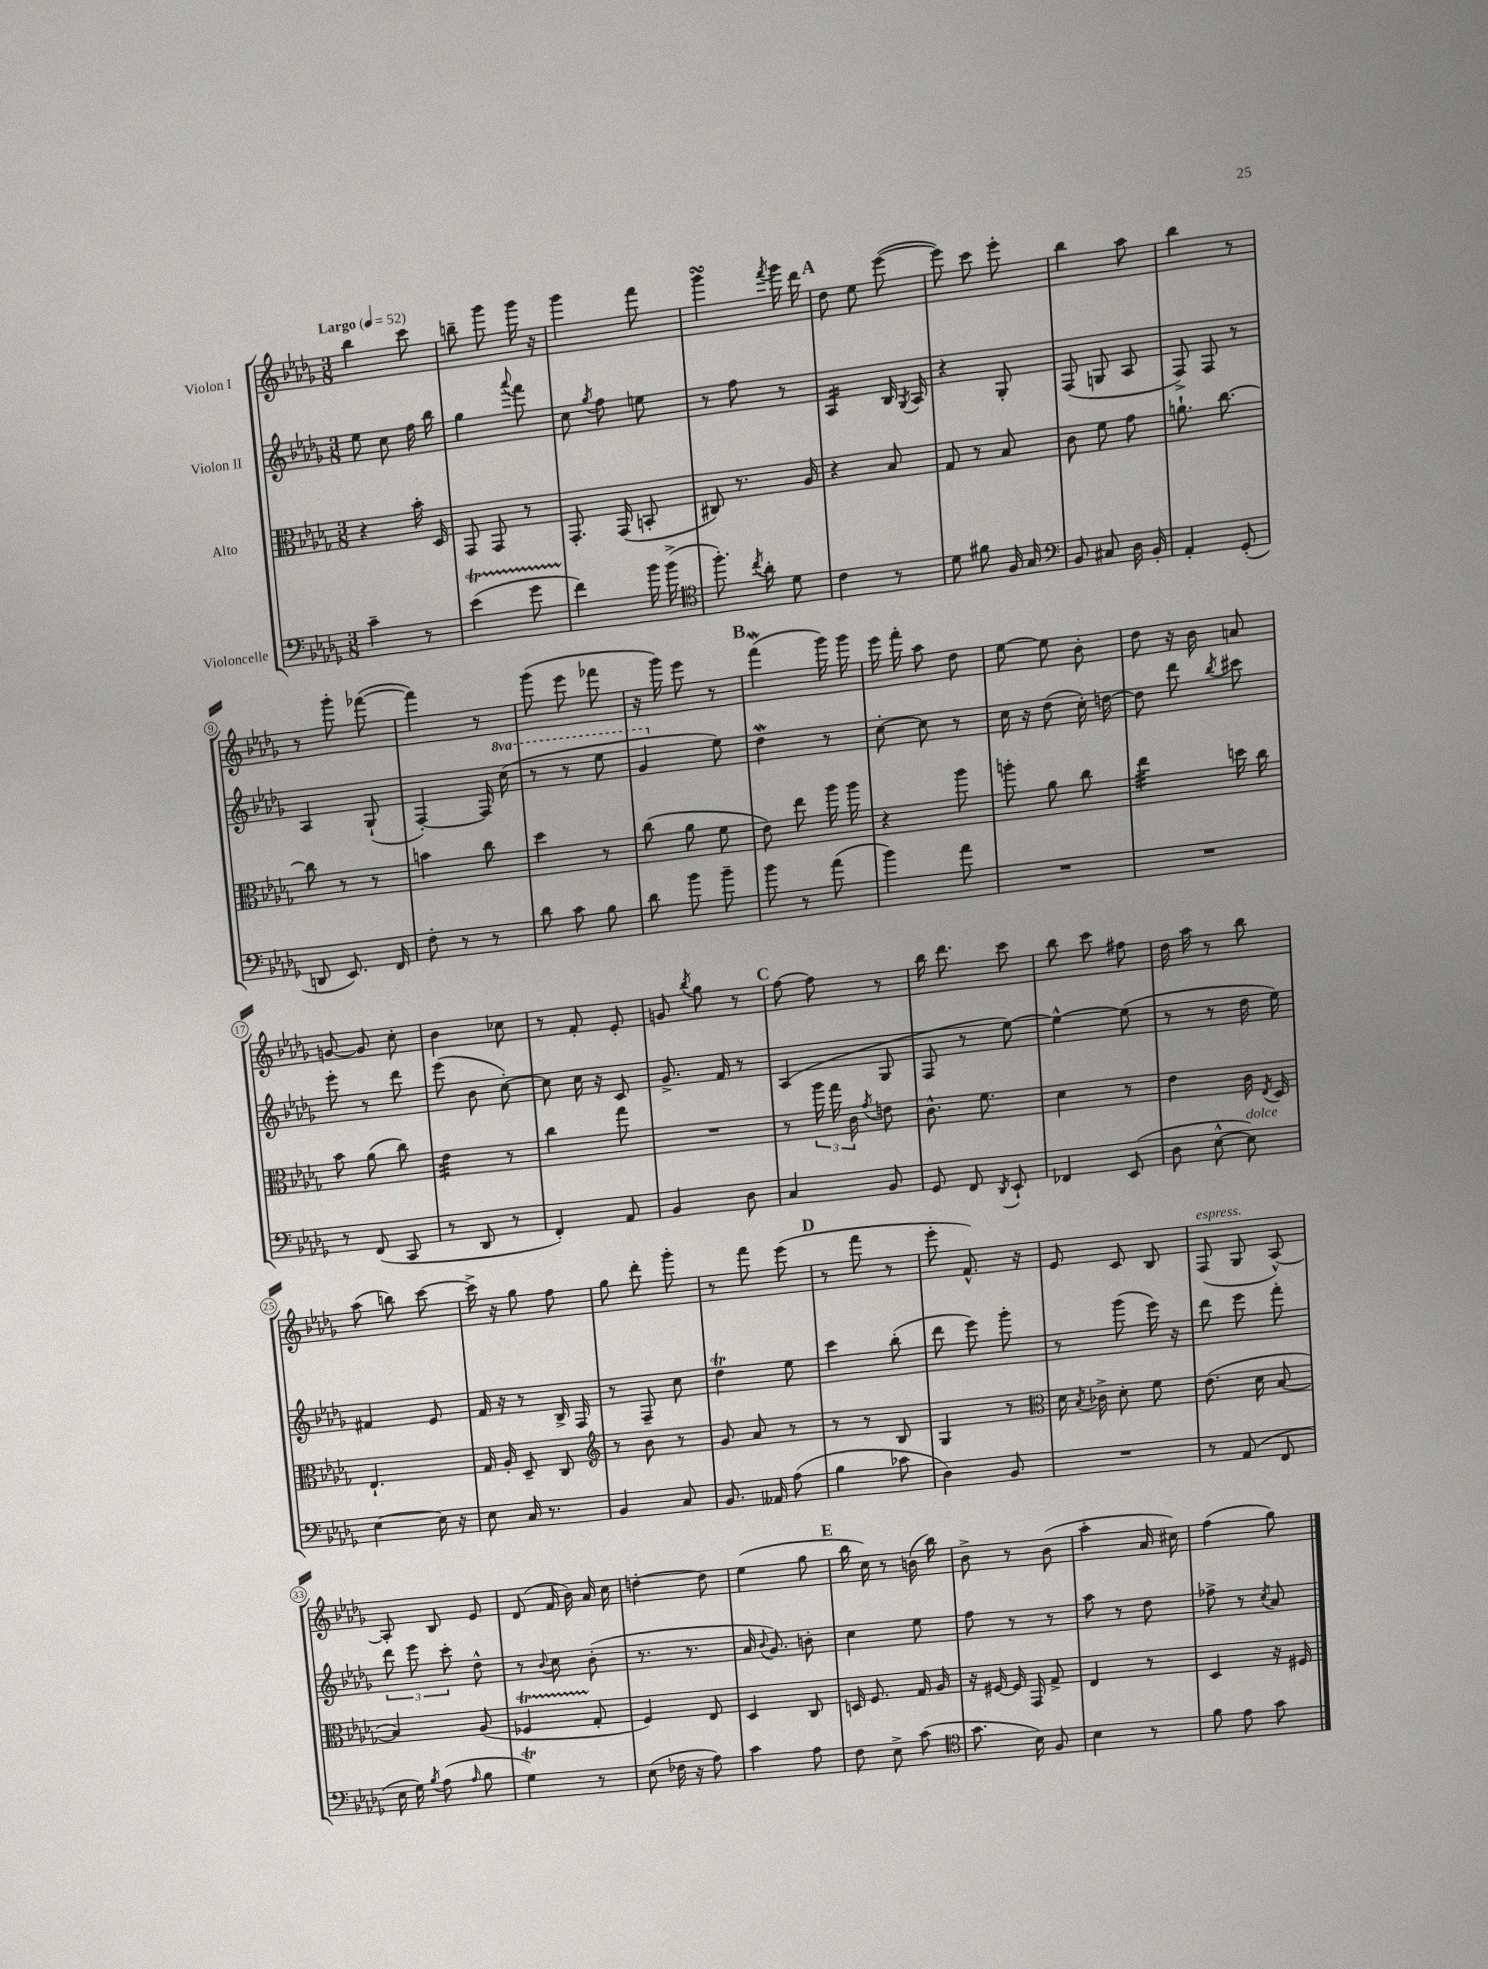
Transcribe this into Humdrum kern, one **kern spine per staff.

**kern	**kern	**kern	**kern
*staff4	*staff3	*staff2	*staff1
*clefF4	*clefC3	*clefG2	*clefG2
*k[b-e-a-d-g-]	*k[b-e-a-d-g-]	*k[b-e-a-d-g-]	*k[b-e-a-d-g-]
*M3/8	*M3/8	*M3/8	*M3/8
*MM52	*MM52	*MM52	*MM52
4c~	4r	8ee-	4bb-
.	.	8cc	.
8r	16b-'	16ff	8ccc
.	16D-	16bb-	.
=	=	=	=
(4e-	8GG-	4gg-	8bb~
.	8GG-	.	8ggg-
.	.	8qqaaa-	.
8g-	8r	8fff	16ggg-
.	.	.	16r
=	=	=	=
4f)	8.GG-'	8cc	4ggg-
.	.	8qgg-	.
.	.	8ff	.
.	(16GG-	.	.
16b-	8BB'	8ee	8fff
(16b-^	.	.	.
=	=	=	=
*clefC4	*	*	*
8.ff')	8C#)	8r	4ggg-
.	8.r	8ff	.
8qcc	.	.	.
16a-'	.	.	.
.	.	.	8qfff
8d-	.	8r	16ggg-
.	16A-	.	16ddd-
=	=	=	=
4c	4r	4A-	8dd-
.	.	.	8ee-
8r	8B-	16B-	([8eee-
.	.	8qG-	.
.	.	16A-	.
=	=	=	=
8d-	8G-	4r	8eee-])
8f#	8r	.	8ccc
16F	8B-	8G-'	8eee-'
16G-	.	.	.
=	=	=	=
*clefF4	*	*	*
8BB-	8c	(8F	4bb-
8C#	8f	8G	.
16D-	8g-	8A-	8aa-
16BB-'	.	.	.
=	=	=	=
4AA-'	8.a`	8F^)	4bb-
.	.	8F	.
.	[8.cc	.	.
(8GG-'	.	8r	8r
=	=	=	=
8DD	8cc]	4A-	8r
8.EE-)	8r	.	8ggg-'
.	8r	(8G-`	([8fff-
16FF	.	.	.
=	=	=	=
8F'	4b	[4F')	4fff-])
8r	.	.	.
8r	8cc	16F]	8r
.	.	(16ccc	.
=	=	=	=
8d-	4dd-	8r	(8ggg-
8c	.	8r	8eee-
8B-	8r	8eee-	8fff-
=	=	=	=
8d-	(8cc	4gg-	16r
.	.	.	16ggg-)
8b-	8a-	.	8eee-
8b-~	8f	8ee-)	8r
=	=	=	=
8b-	8e-)	4dd-	(4fff
8r	8ee-	.	.
(8a-	16aa-	8r	16ggg-)
.	16aa-	.	16ggg-
=	=	=	=
4b-)	4r	[8cc'	16eee-
.	.	.	16fff'
.	.	8cc]	8aa-
8a-	8aa-	8r	8dd-
=	=	=	=
4.r	8aa'	16cc	[8ee-
.	.	16r	.
.	8a-	(8dd-	8ee-]
.	8cc	16cc')	8b-'
.	.	[16dd	.
=	=	=	=
4.r	4ee-	8dd]	8dd-
.	.	8ddd-	16r
.	.	.	16b-
.	.	8qbb-	.
.	16dd	8ccc#	8a
.	16cc	.	.
=	=	=	=
8r	8b-	8eee-'	[8g
(8FF	(8a-	8r	8g]
8CC	8cc)	8ddd-	8cc'
=	=	=	=
8r	4e-	(8eee-	4b-
8DD-	.	8b-	.
8r	8r	[8cc')	8cc-
=	=	=	=
4FF')	4cc	8cc]	8r
.	.	16cc	8f'
.	.	16r	.
8AA-	8gg-	8c	8e-'
=	=	=	=
4BB-	4.r	8.g-^	8g
.	.	.	8qbb-
.	.	.	8gg-
.	.	16f	.
8D-	.	8r	8r
=	=	=	=
4C	8r	(4A-	[8ff
.	24aa-	.	8ff]
.	24gg-	.	.
.	24c	.	.
.	8qg-	.	.
8BB-	8e	8G-	8r
=	=	=	=
8GG-	8.c^^	8F	16bb-
.	.	.	8.ddd-
8FF	.	8r	.
.	8.f	.	.
8qDD-	.	.	.
8EE-`	.	[8ee-)	8ccc
=	=	=	=
4FF-	4d-	4ee-^^_	8bb-
.	.	.	8ccc
(8EE-	8r	(8ee-]	8ff#
=	=	=	=
8D-	4e-	8r	16dd-
.	.	.	16aa-
[8E-^^	.	8r	8r
8E-])	16c	16dd-	8bb-
.	8qE-	.	.
.	16D-	16ee-)	.
=	=	=	=
[4E-	4.E-`	4f#	(8aa-
.	.	.	8bb)
16E-]	.	8e-	[8ccc
16r	.	.	.
=	=	=	=
8E-	16G-	16f	16ccc^]
.	16A-'	16r	16r
16C	8D-~	8r	8gg-
8.r	.	.	.
.	8C	16B-^	8ff
.	.	16F	.
=	=	=	=
*	*clefG2	*	*
4BB-	8r	8r	8gg-
.	8b-	8F~	8ddd-'
8C	8r	8cc	8ggg-'
=	=	=	=
8.BB-	8g-	4dd-	8r
.	8a-	.	8fff
16AA--	.	.	.
(8A-	8r	8ee-	(8eee-
=	=	=	=
4B-	8r	4ccc	8r
.	8r	.	8fff
8c-	8B-	(8bb-'	8r
=	=	=	=
4D-)	4G-	8ddd-	8eee-'
.	.	8eee-)	8.f^^)
8BB-	8r	8ggg-'	.
.	.	.	16r
=	=	=	=
*	*clefC3	*	*
4.r	16d-	8r	8e-
.	8qB-	.	.
.	16c-^	.	.
.	8d-'	(8ggg-	8c
.	8f	16eee-)	8B-
.	.	16r	.
=	=	=	=
8r	(8.e-	8ddd-	(8F
(8AA-	.	8eee-	8G-
.	16d-	.	.
8FF	[8B-	8fff'	[8A-^^)
=	=	=	=
16E-	4B-])	12ddd-	8A-']
16G-)	.	.	.
.	.	12eee-	.
8qB-	.	.	.
(8A-	.	.	8B-
.	.	12ccc'	.
16qqA-	.	.	.
8B-	(8A-	8dd-^^	8e-
=	=	=	=
4G-)	4F-	8r	(8d-
.	.	8qqb-	.
.	.	8cc	16f
.	.	.	16b-)
8r	8G-'	(8b-'	16a-
.	.	.	16cc
=	=	=	=
(8E-	4F)	8.r	[4dd'
16F-	.	.	.
16r	.	8.r	.
8A-)	8E-	.	8dd]
=	=	=	=
4c	4D-	16a-	(4ee-
.	.	8qqb-	.
.	.	8.g-)	.
8A-	8C	8b'	8gg-
=	=	=	=
8F	16D	4cc	16bb-
.	8.F	.	16cc)
8E-^	.	.	8r
(8c	16G-	8ee-	(16b
.	16A-	.	16bb-)
=	=	=	=
*clefC4	*	*	*
8.g-	16r	8ff	8b-^
.	[16F#	.	.
.	16F#]	8r	8r
16B-)	16GG-	.	.
8F	8G-^	8r	(8b-
=	=	=	=
4B-	4E-	8aa-	4aa-'
.	.	8r	.
8r	8r	8dd-	16a-
.	.	.	16cc#)
=	=	=	=
8f	4D-	8ff-^	(4ff
8e-	.	8r	.
.	.	8qcc	.
8g-	16r	8a-	8gg-)
.	16F#	.	.
==	==	==	==
*-	*-	*-	*-
